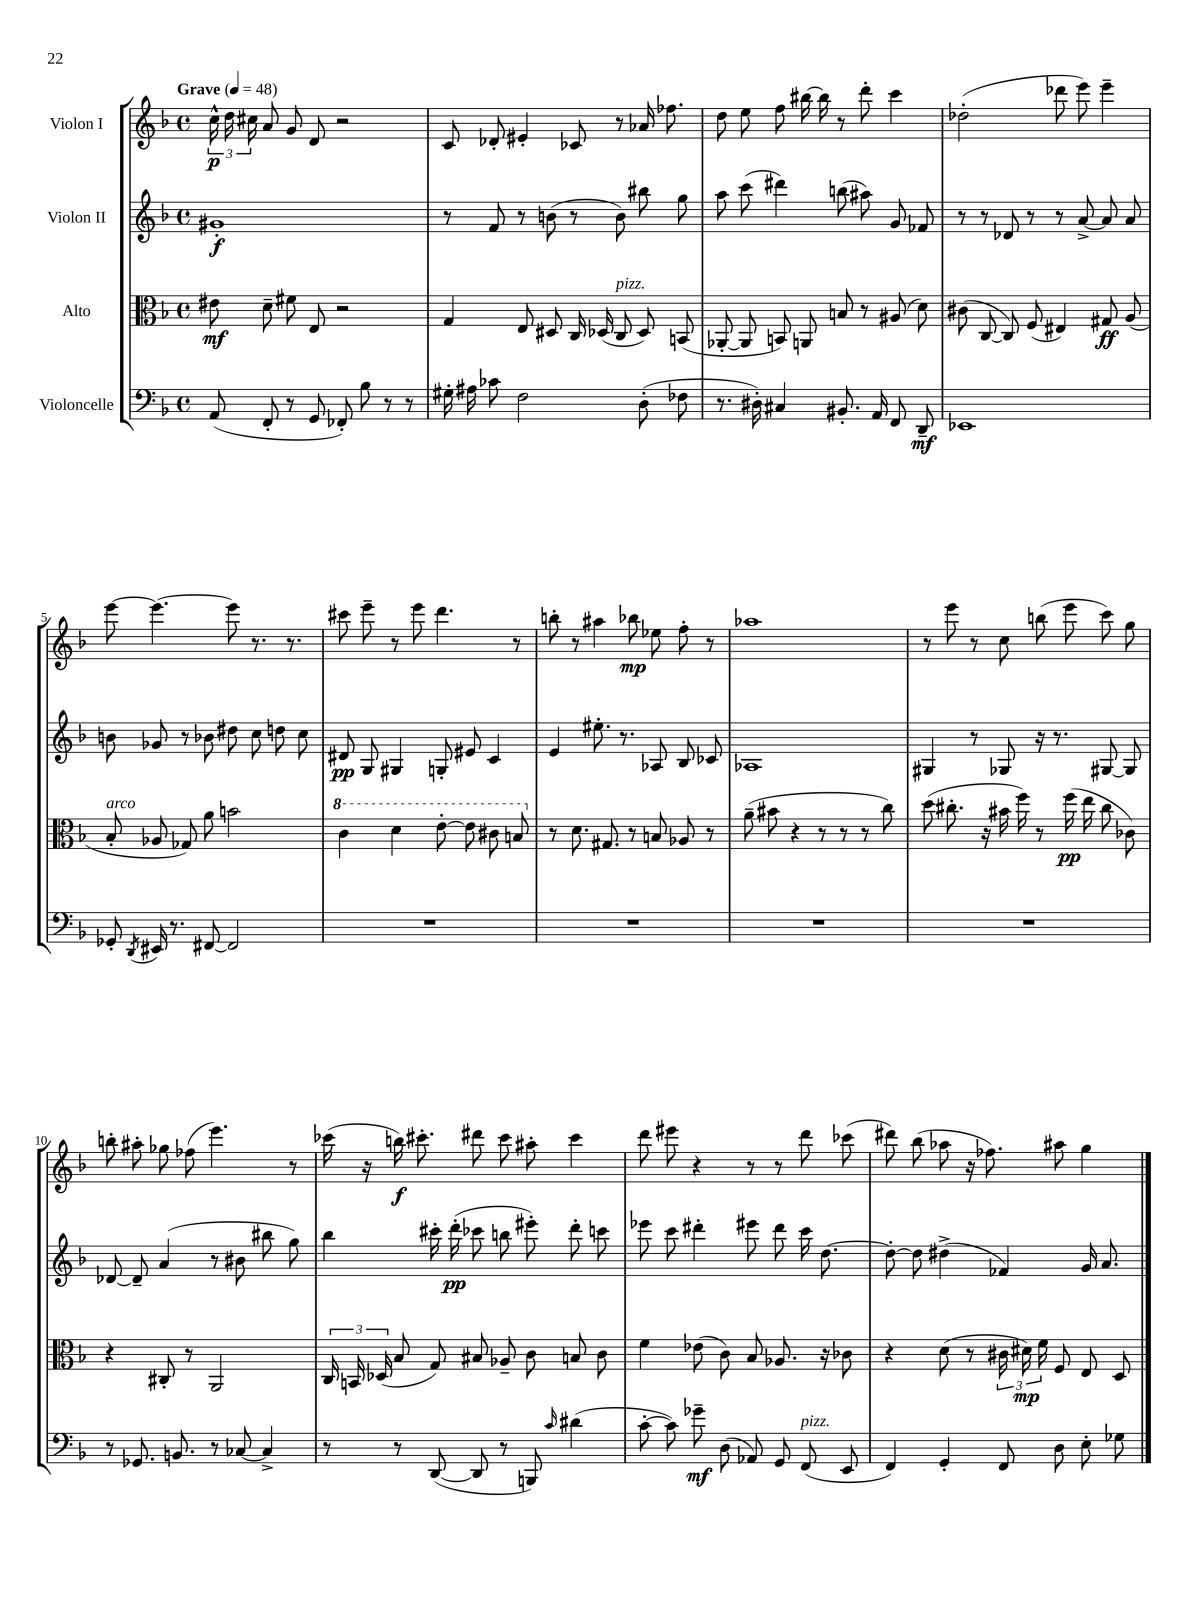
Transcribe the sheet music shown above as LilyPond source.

<<
\new StaffGroup <<
\new Staff = "s0" \with { instrumentName = "Violon I" } {
    \clef treble \key f \major \defaultTimeSignature \time 4/4 \tempo "Grave" 4 = 48
    \autoBeamOff \tuplet 3/2 { c''16-^\p d''16 cis''16 } a'8 g'8 d'8 r2 |
    c'8 des'8-. eis'4-. ces'8 r8 aes'16 fes''8. |
    d''8 e''8 f''8 bis''16~ bis''16 r8 d'''8-. c'''4 |
    des''2-.( des'''8 e'''8) e'''4-- |
    e'''8~ e'''4.~ e'''8 r8. r8. |
    cis'''8 e'''8-- r8 e'''8 d'''4. r8 |
    b''8-. r8 ais''4 bes''8\mp ees''8 f''8-. r8 |
    aes''1 |
    r8 e'''8 r8 c''8 b''8( e'''8 c'''8) g''8 |
    b''8-. ais''8-. ges''8 fes''8( e'''4.) r8 |
    ces'''16( r16 b''16\f) cis'''8.-. dis'''8 cis'''8 ais''8-. cis'''4 |
    d'''8 eis'''8 r4 r8 r8 d'''8 ces'''8( |
    dis'''8) bes''8( aes''8 r16 fes''8.) ais''8 g''4 \bar "|." |
}
\new Staff = "s1" \with { instrumentName = "Violon II" } {
    \clef treble \key f \major \defaultTimeSignature \time 4/4
    \autoBeamOff gis'1-.\f |
    r8 f'8 r8 b'8( r8 b'8) bis''8 g''8 |
    a''8 c'''8( dis'''4) b''8( ais''8) g'8 fes'8 |
    r8 r8 des'8 r8 r8 a'8~-> a'8 a'8 |
    b'8 ges'8 r8 bes'8 dis''8 c''8 d''8 c''8 |
    dis'8\pp g8 gis4 g8-. eis'8 c'4 |
    e'4 eis''8.-. r8. aes8 bes8 ces'8 |
    aes1 |
    gis4 r8 ges8 r16 r8. gis8~ gis8 |
    des'8~ des'8-- a'4( r8 bis'8 bis''8 g''8) |
    bes''4 cis'''16-. d'''16-.\pp( ces'''8 b''8 eis'''8-.) d'''8-. c'''8 |
    ees'''8 c'''8 dis'''4-. eis'''8 dis'''8 c'''16 d''8.~ |
    d''8~-. d''8 dis''4->( fes'4) g'16 a'8. \bar "|." |
}
\new Staff = "s2" \with { instrumentName = "Alto" } {
    \clef alto \key f \major \defaultTimeSignature \time 4/4
    \autoBeamOff eis'8\mf d'8-- fis'8 e8 r2 |
    g4 e8 dis8 c16 des16( c8^\markup { \italic "pizz." } des8) b,8( |
    aes,8~-. aes,8 b,8) a,8 b8 r8 ais8( d'8) |
    cis'8( c8~ c8) f8( eis4) gis8\ff a8( |
    bes8-.^\markup { \italic "arco" } aes8 ges8) a'8 b'2 |
    \ottava #1 c''4 d''4 e''8~-. e''8 cis''8 b'8 \ottava #0 |
    r8 d'8. gis8. r8 b8 aes8 r8 |
    a'8--( bis'8 r4 r8 r8 r8 c''8) |
    d''8( cis''8.-. r16 bis'16 f''16) r8 f''16\pp( e''16 cis''8 ces'8) |
    r4 cis8-. r8 a,2 |
    \tuplet 3/2 { c16 b,16 des16( } bes8 g8) bis8 aes8-- c'8 b8 c'8 |
    f'4 ees'8( c'8) bes8 aes8. r16 ces'8 |
    r4 d'8( r8 \tuplet 3/2 { cis'16 dis'16\mp) f'16 } f8 e8 d8 \bar "|." |
}
\new Staff = "s3" \with { instrumentName = "Violoncelle" } {
    \clef bass \key f \major \defaultTimeSignature \time 4/4
    \autoBeamOff a,8( f,8-. r8 g,8 fes,8-.) bes8 r8 r8 |
    gis16-. ais16 ces'8 f2 d8-.( fes8 |
    r8. dis16-.) cis4 bis,8.-. a,16 f,8 d,8--\mf |
    ees,1 |
    ges,8-. \acciaccatura { d,8 } eis,16 r8. fis,8~ fis,2 |
    R1 |
    R1 |
    R1 |
    R1 |
    r8 ges,8. b,8. r8 ces8~ ces4-> |
    r8 r8 d,8~( d,8 r8 b,,8) \grace { c'16 } dis'4( |
    c'8~-. c'8) ges'8--\mf d8( aes,8) g,8 f,8^\markup { \italic "pizz." }( e,8 |
    f,4) g,4-. f,8 d8 e8-. ges8 \bar "|." |
}
>>
>>
